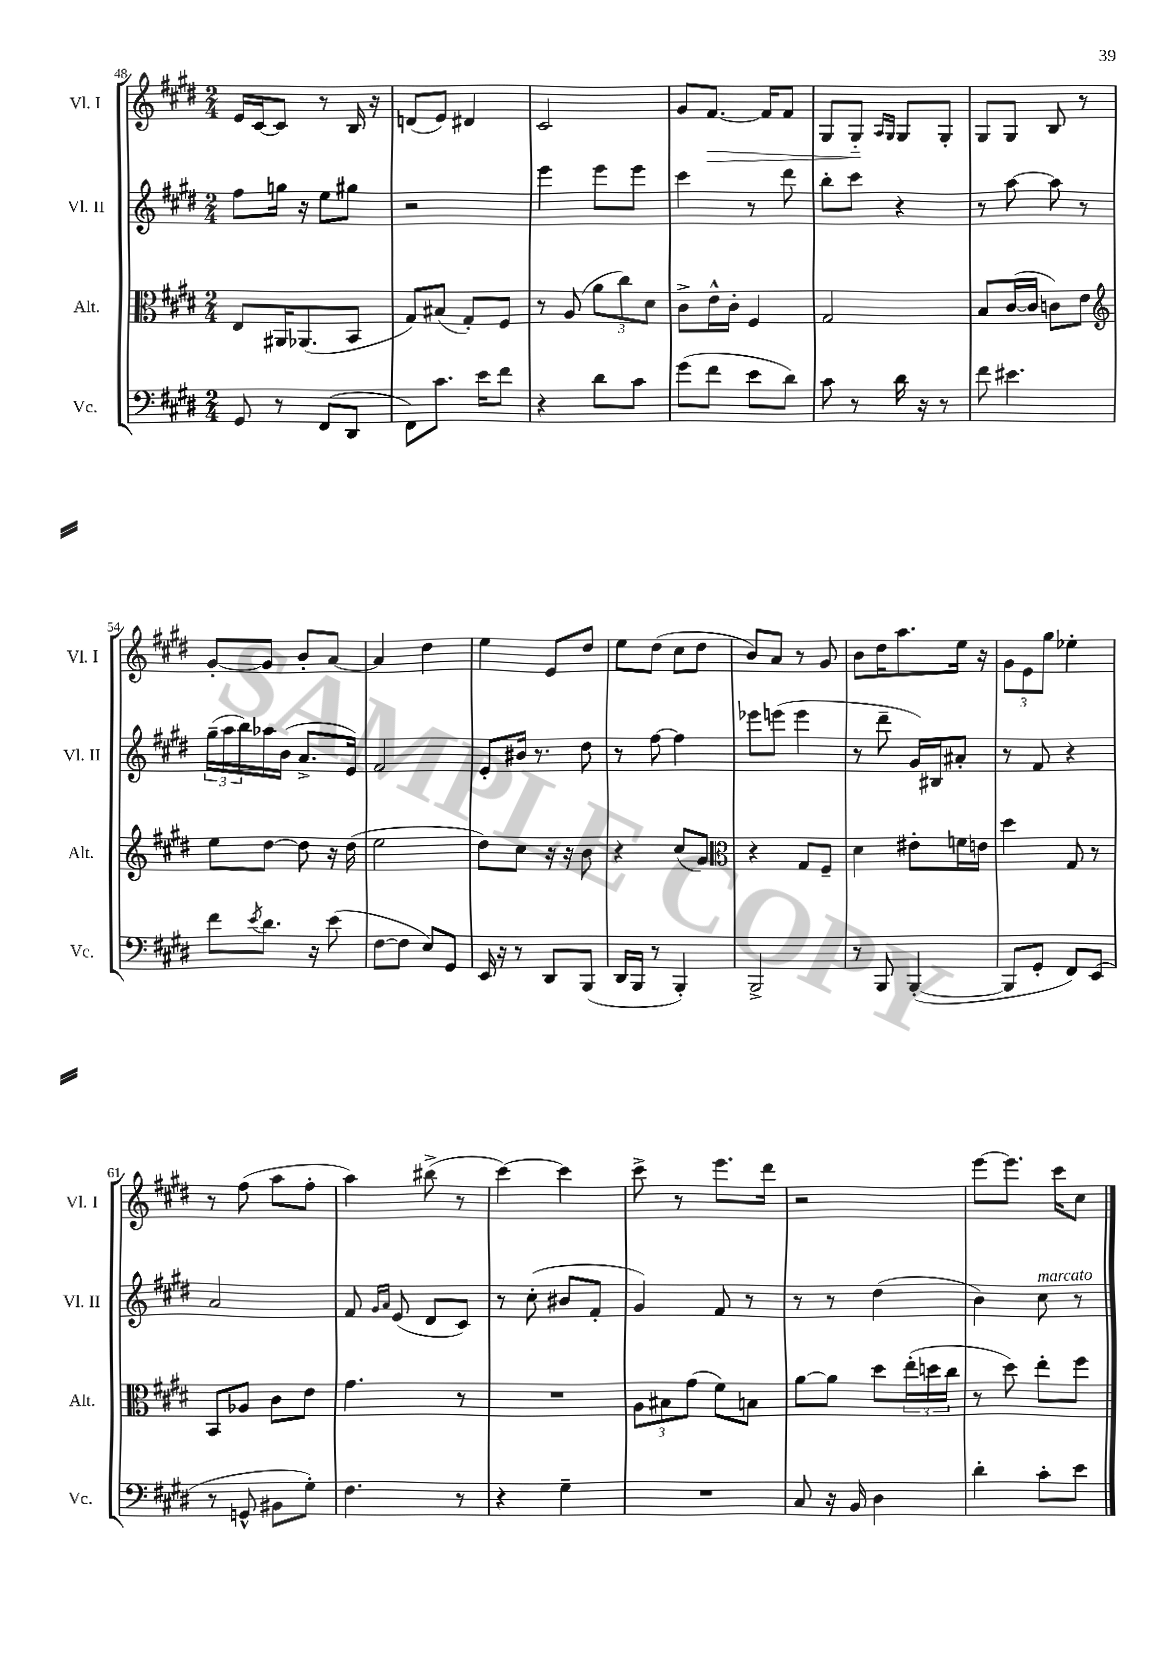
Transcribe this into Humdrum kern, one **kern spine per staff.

**kern	**kern	**kern	**kern
*staff4	*staff3	*staff2	*staff1
*clefF4	*clefC3	*clefG2	*clefG2
*k[f#c#g#d#]	*k[f#c#g#d#]	*k[f#c#g#d#]	*k[f#c#g#d#]
*M2/4	*M2/4	*M2/4	*M2/4
8GG#/	8E/L	8ff#\L	16e/LL
.	.	.	[16c#/J
8r	16AA#/K	16gg\Jk	8c#/]J
.	(8.AA-/	16r	.
(8FF#/L	.	8ee\L	8r
8DD#/J	8BB/J	8gg#\J	16B/
.	.	.	16r
=	=	=	=
8FF#\L)	8G#/L)	2r	(8d/L
8.c#\J	(8B#/J	.	8e/J)
.	8G#'/L)	.	4d#/
16e\LK	.	.	.
8f#\J	8F#/J	.	.
=	=	=	=
4r	8r	4eee\	2c#/
.	(8A/	.	.
8d#\L	12a\L	8eee\L	.
.	12cc#\)	.	.
8c#\J	.	8eee\J	.
.	12d#\J	.	.
=	=	=	=
(8g#\L	8c#^\L	4ccc#\	8g#/L
8f#\J	16e^^\L	.	[8.f#/J
.	16c#'\JJ	.	.
8e\L	4F#/	8r	.
.	.	.	16f#/]LK
8d#\J)	.	8ddd#\	8f#/J
=	=	=	=
8c#\	2G#/	8bb'\L	8G#/L
8r	.	8ccc#\J	8G#'~/J
.	.	.	16qqA/LL
.	.	.	16qqG#/JJ
16d#\	.	4r	8G#/L
16r	.	.	.
8r	.	.	8G#'/J
=	=	=	=
8f#\	8B/L	8r	8G#/L
4.e#\	([16c#/L	[8aa\	8G#/J
.	16c#/]JJ	.	.
.	8c\L)	8aa\]	8B/
.	8e\J	8r	8r
=	=	=	=
*	*clefG2	*	*
8f#\L	8ee\L	(24gg#~\LL	[8g#'/L
.	.	24aa\	.
.	.	24bb\)	.
8qe/	.	.	.
8.d#\J	[8dd#\J	16aa-\	8g#/]J
.	.	(16b\JJ	.
.	8dd#\]	8.a^/L	8b'/L
16r	.	.	.
(8e\	16r	.	[8a/J
.	(16dd#\	16e/Jk)	.
=	=	=	=
[8F#\L	2ee\	2f#/	4a/]
8F#\]J	.	.	.
8E/L)	.	.	4dd#\
8GG#/J	.	.	.
=	=	=	=
16EE/	8dd#\L)	8e'/L	4ee\
16r	.	.	.
8r	8cc#\J	16b#/Jk	.
.	.	8.r	.
8DD#/L	16r	.	8e/L
.	16r	.	.
(8BBB/J	8b\	8dd#\	8dd#/J
=	=	=	=
16DD#/LL	4r	8r	8ee\L
16BBB/JJ	.	.	.
8r	.	[8ff#\	(8dd#\J
4BBB'/)	(8cc#/L	4ff#\]	8cc#\L
.	8g#/J)	.	8dd#\J
=	=	=	=
*	*clefC3	*	*
2BBB^/	4r	8eee-\L	8b/L)
.	.	(8eee\J	8a/J
.	8G#/L	4eee\	8r
.	8F#~/J	.	8g#/
=	=	=	=
8r	4d#\	8r	8b\L
8BBB/	.	8ddd#~\	16dd#\K
.	.	.	8.aa\
([4BBB'/	8e#'\L	16g#/LL)	.
.	.	16B#/J	.
.	16f\L	8a#'/J	16ee\Jk
.	16e\JJ	.	16r
=	=	=	=
8BBB/]L	4dd#\	8r	12g#\L
.	.	.	12e\
8GG#'/J	.	8f#/	.
.	.	.	12gg#\J
8FF#/L)	8G#/	4r	4ee-'\
(8EE/J	8r	.	.
=	=	=	=
8r	8BB/L	2a/	8r
8GG^^/	8A-/J	.	(8ff#\
8BB#\L	8c#\L	.	8aa\L
8G#'\J)	8e\J	.	8ff#'\J
=	=	=	=
4.F#\	4.g#\	8f#/	4aa\)
.	.	16qqg#/LL	.
.	.	16qqa/JJ	.
.	.	(8e/	.
.	.	8d#/L	(8bb#^\
8r	8r	8c#/J)	8r
=	=	=	=
4r	2r	8r	[4ccc#\)
.	.	(8cc#'\	.
4G#~\	.	8b#/L	4ccc#\]
.	.	8f#'/J	.
=	=	=	=
2r	12A\L	4g#/)	8ccc#^\
.	12B#\	.	.
.	.	.	8r
.	(12g#\J	.	.
.	8f#\L)	8f#/	8.eee\L
.	8B\J	8r	.
.	.	.	16ddd#\Jk
=	=	=	=
8C#/	[8a\L	8r	2r
16r	8a\]J	8r	.
16BB/	.	.	.
4D#\	8dd#\L	(4dd#\	.
.	(24ee'\L	.	.
.	24dd\	.	.
.	24cc#\JJ	.	.
=	=	=	=
4d#'\	8r	4b\)	[8eee\L
.	8dd#\)	.	8.eee\]J
8c#'\L	8ee'\L	8cc#\	.
.	.	.	16ccc#\LK
8e\J	8ff#\J	8r	8cc#\J
==	==	==	==
*-	*-	*-	*-
